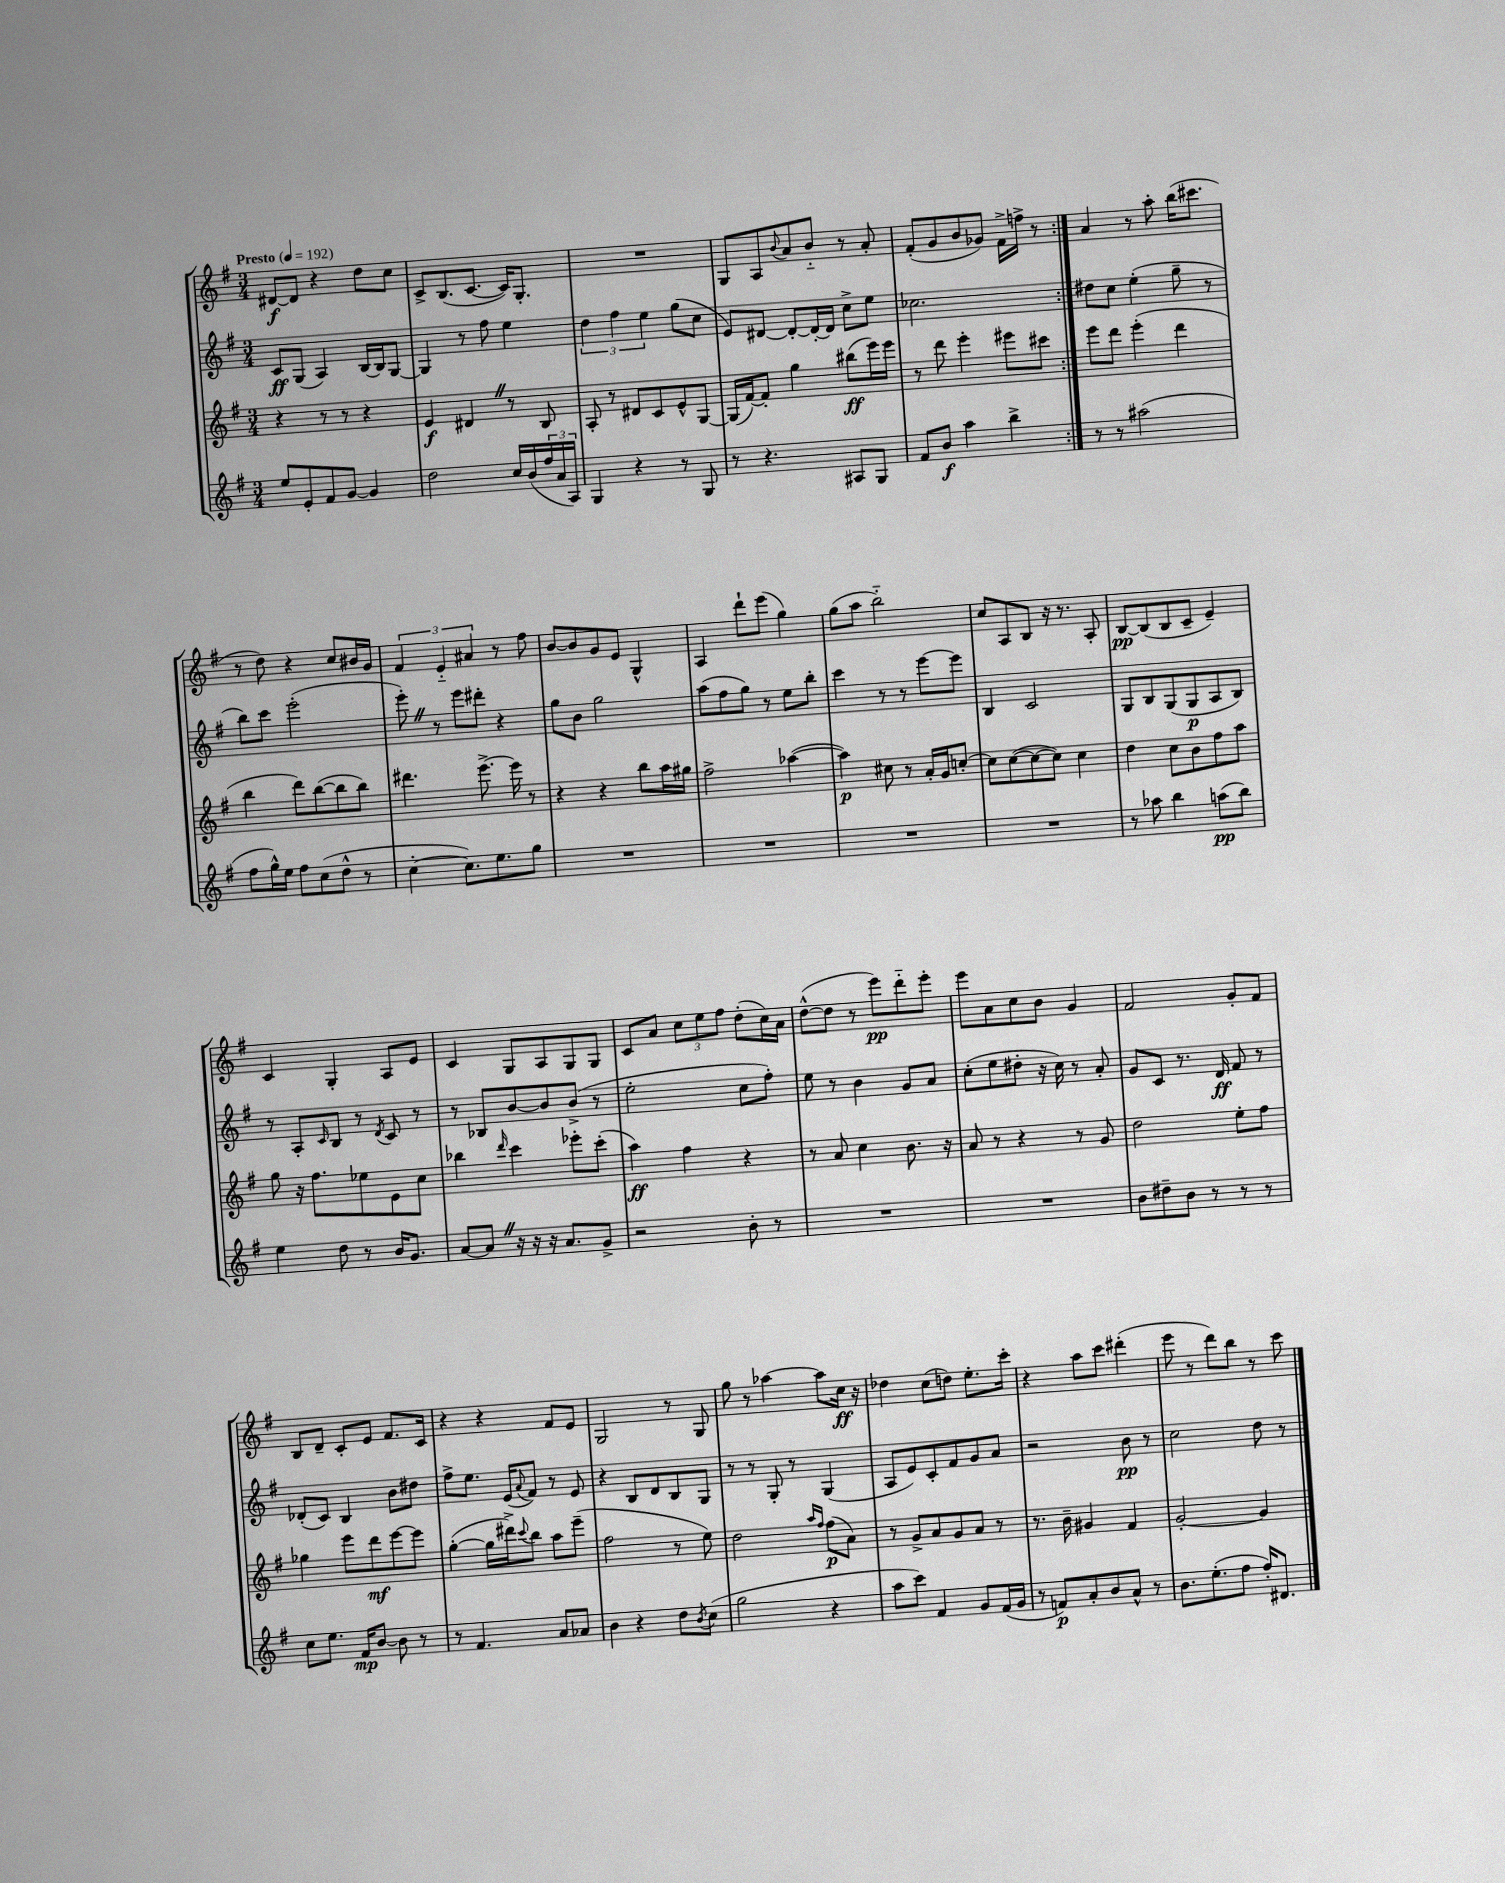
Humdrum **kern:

**kern	**kern	**kern	**kern
*staff4	*staff3	*staff2	*staff1
*clefG2	*clefG2	*clefG2	*clefG2
*k[f#]	*k[f#]	*k[f#]	*k[f#]
*M3/4	*M3/4	*M3/4	*M3/4
*MM192	*MM192	*MM192	*MM192
8ee	4r	8c	[8d#
8e'	.	(8G	8d#]
8f#	8r	4A)	4r
[8g	8r	.	.
4g]	4r	[16B	8dd
.	.	16B]	.
.	.	[8G	8cc
=	=	=	=
2dd	4e	4G]	8c^
.	.	.	(8.B
.	4d#	8r	.
.	.	.	[8.c
.	.	8ff#	.
16cc	8r	4ee	16c])
(16b	.	.	8.G'
24ff#	8B	.	.
24a	.	.	.
24A)	.	.	.
=	=	=	=
4G	8A'	6dd	2.r
.	8r	.	.
.	.	6ff#	.
4r	8d#	.	.
.	.	6ee	.
.	8c	.	.
8r	8e^^	(8gg	.
8G	[8G	8cc	.
=	=	=	=
8r	(16G]	8e)	8G
.	[16f#)	.	.
4.r	8f#']	[8d#	8A
.	.	.	8qqb
.	4gg	8d#'_	8a
.	.	16d#'_	8b'~
.	.	16d#]	.
8A#	(8bb#	8cc^	8r
8G	16eee)	8ee	8a'
.	16eee	.	.
=	=	=	=
8f#	8r	2.cc-	(8f#'
8b	8ddd	.	8g
4aa	4eee'	.	8b
.	.	.	8g-)
4bb^	8eee#	.	16f#^
.	.	.	16ff^
.	8ccc#	.	8r
=:|!	=:|!	=:|!	=:|!
8r	8eee	8dd#	4a
8r	8ddd	8cc	.
(2aa#	(4eee'	(4ee'	8r
.	.	.	8aa'
.	4ddd	8gg~	(16bb
.	.	.	8.ccc#
.	.	8r	.
=	=	=	=
8ff#	4bb	8bb)	8r
16gg^^)	.	8ccc	8dd)
16ee	.	.	.
8ff#	8ddd)	(2eee'	4r
(8cc	([8bb	.	.
8dd^^	8bb]	.	8cc
8r	8bb)	.	16b#
.	.	.	16g
=	=	=	=
[4cc'	4.ddd#	8eee')	6f#
.	.	8r	.
.	.	.	6e'~
8.cc])	.	8eee	.
.	.	.	6a#
.	[8.eee^	8ddd#'	.
8.ee	.	.	.
.	.	4r	8r
.	16eee]	.	.
8gg	8r	.	8ff#
=	=	=	=
2.r	4r	8gg	[8b
.	.	8b	8b]
.	4r	2gg	8g
.	.	.	8e
.	8bb	.	4G^^
.	16aa	.	.
.	16gg#	.	.
=	=	=	=
2.r	2ff#^	(8aa	4A
.	.	8ff#	.
.	.	8gg)	8ddd`
.	.	8r	(8eee
.	([4aa-	8ee	4gg)
.	.	8bb'	.
=	=	=	=
2.r	4aa-])	4ccc	(8gg
.	.	.	8aa
.	8cc#	8r	2bb'~)
.	8r	8r	.
.	16a'	[8eee	.
.	16g	.	.
.	[8cc'	8eee]	.
=	=	=	=
2.r	8cc]	4B	8cc
.	([8cc	.	8A
.	8cc_	2c	8B
.	8cc])	.	16r
.	.	.	8.r
.	4cc	.	.
.	.	.	8A'
=	=	=	=
8r	4dd	8G	[8B
8aa-	.	8B	(8B]
4bb	8cc	(8G	8B
.	8b	8G	8c~
(8aa	8ff#	8A	4e~)
8bb)	8aa	8B)	.
=	=	=	=
4ee	8gg	8r	4c
.	16r	8A'	.
.	8.ff#	.	.
.	.	16qqc	.
8dd	.	8B	4G'
8r	8ee-	8r	.
.	.	8qd	.
16b	8e	8c	8A
8.g	.	.	.
.	8cc	8r	8e
=	=	=	=
[8a	4bb-	8r	4c
8a]	.	8B-	.
.	16qqddd	.	.
16r	4ccc	[8b	8G
16r	.	.	.
16r	.	8b]	8A
8.a	.	.	.
.	8eee-'	(8b^	8G
8g^	(8ccc'	8r	8G
=	=	=	=
2r	4aa)	2ee'	8c
.	.	.	8a
.	4ff#	.	12cc
.	.	.	12ee
.	.	.	12ff#
8b'	4r	8cc	(8dd'
8r	.	8ff#')	16cc)
.	.	.	16a
=	=	=	=
2.r	8r	8ee	([8dd^^
.	8a	8r	8dd]
.	4cc	4b	8r
.	.	.	8eee)
.	8.b	8g	8ddd'~
.	.	8a	8eee'
.	16r	.	.
=	=	=	=
2.r	8a	(8cc'	8eee
.	8r	8ee	8a
.	4r	8dd#'	8cc
.	.	16r	8b
.	.	16cc)	.
.	8r	8r	4g
.	8g	8a'	.
=	=	=	=
8b	2dd	8g	2f#
8dd#~	.	8c	.
8b	.	8.r	.
8r	.	.	.
.	.	16d	.
8r	8ee'	8f#	8g'
8r	8ff#	8r	8f#
=	=	=	=
8cc	4gg-	(8d-'	8B
8.ee	.	8c)	8d~
.	8eee	4B	8c'
16f#	.	.	.
[8b	8ddd	.	8e
8b]	[8eee	8b	8.f#
8r	8eee]	8dd#	.
.	.	.	16c
=	=	=	=
8r	([4gg'	8ff#^	4r
4.f#	.	8.ee	.
.	16gg]	.	4r
.	16ddd#^)	(16e	.
.	8qqccc	8qqa	.
.	8bb	8f#)	.
8a	8aa	8r	8f#
8a-	(8eee~	8e	8e
=	=	=	=
4b	2ff#	4r	2G
4r	.	8B	.
.	.	8d	.
8dd	8r	8B	8r
8qb	.	.	.
(8cc	8ee)	8G	8G
=	=	=	=
2gg	2dd	8r	8gg
.	.	8r	8r
.	.	8G'	[4aa-
.	.	8r	.
.	16qqaa	.	.
.	16qqff#	.	.
4r	(8ff#	(4G	8aa-]
.	8a)	.	16cc
.	.	.	16r
=	=	=	=
8aa	8r	8A	4dd-
8ccc)	8g^	8e)	.
4f#	8a	8c'	(8cc
.	8g	8f#	8dd)
8g	8a	8g	8.ee'
(16f#	8r	8a	.
16g	.	.	16ccc'
=	=	=	=
8r	8.r	2r	4r
8f)	.	.	.
.	16b~	.	.
8a'	4g#	.	8aa
8b	.	.	8ccc
8a^^	4f#	8b	(4ddd#'
8r	.	8r	.
=	=	=	=
8.b	[2g'	2cc	8eee
.	.	.	8r
(8.ee'	.	.	.
.	.	.	8ddd)
8ff#	.	.	8bb
16ff#')	4g]	8dd	8r
8.d#	.	.	.
.	.	8r	8ccc
==	==	==	==
*-	*-	*-	*-
